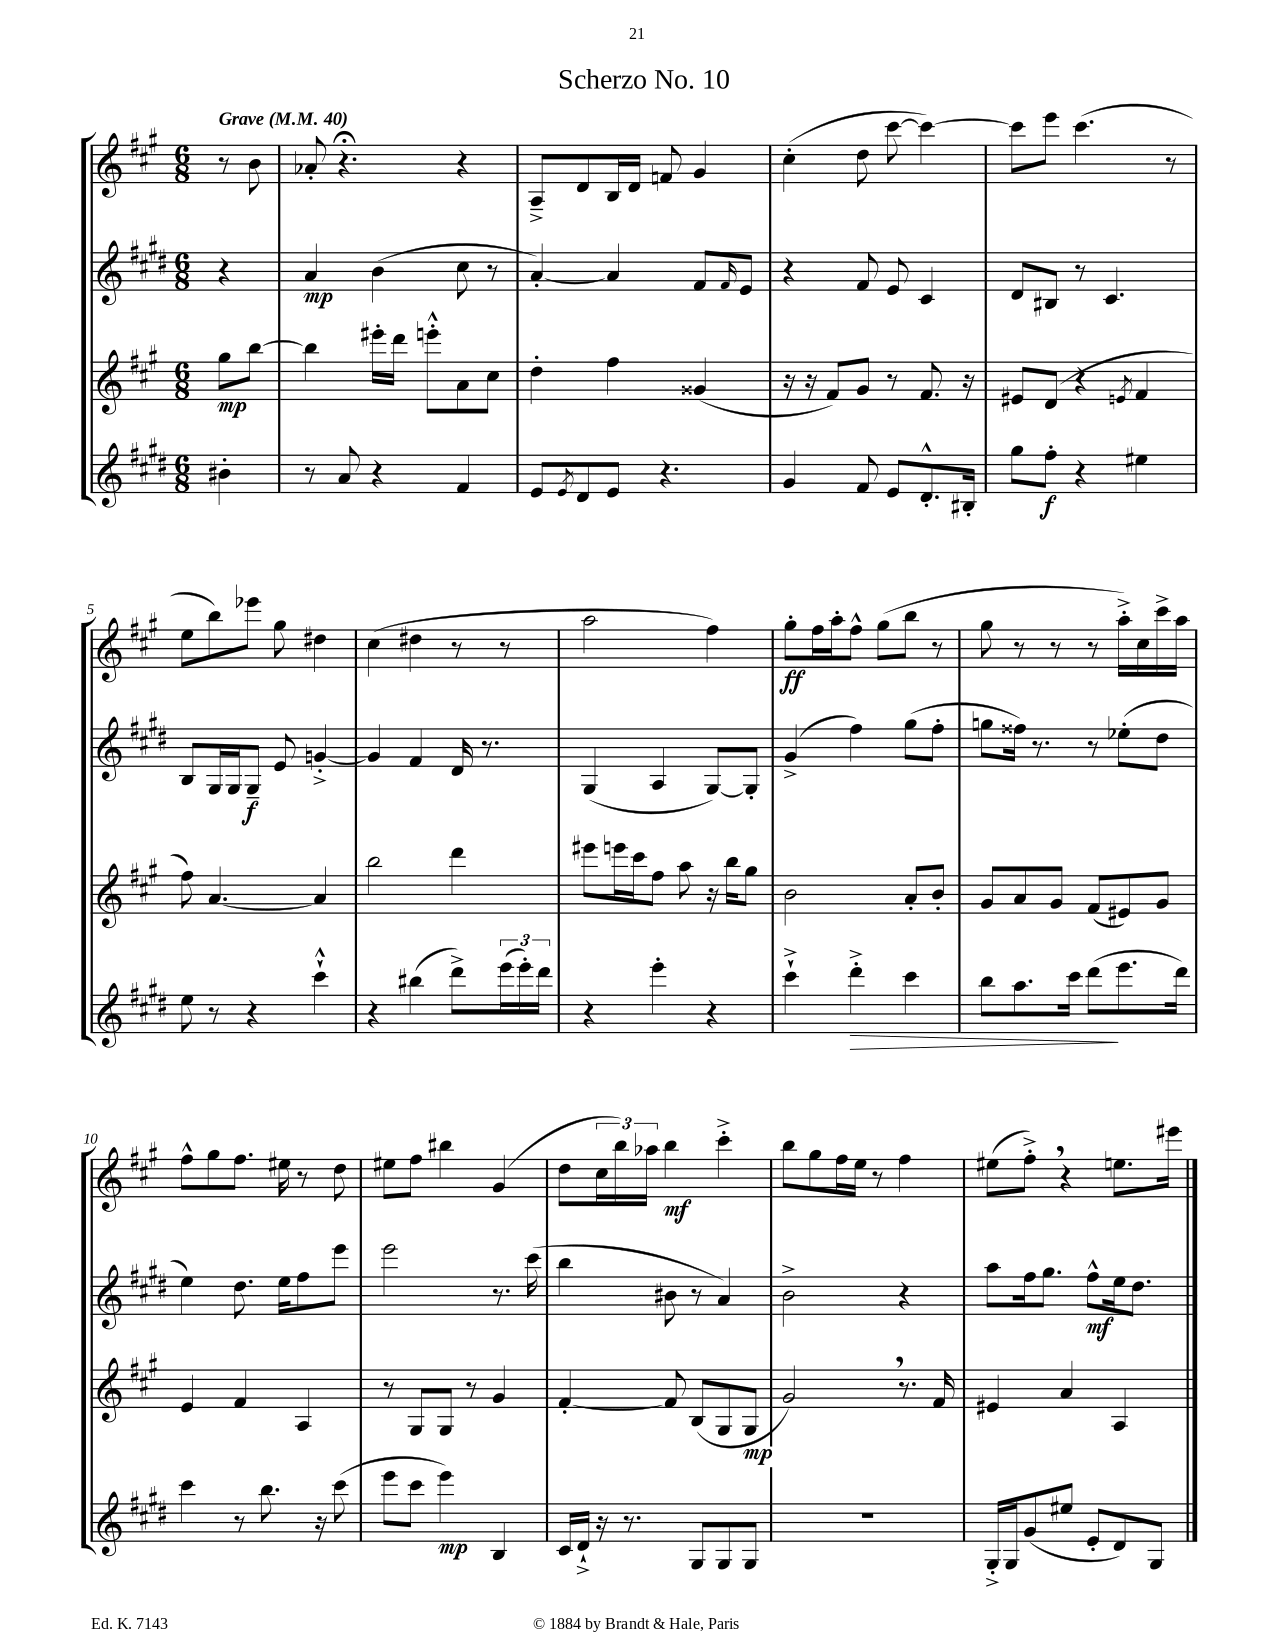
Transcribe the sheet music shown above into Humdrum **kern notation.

**kern	**kern	**kern	**kern
*staff4	*staff3	*staff2	*staff1
*clefG2	*clefG2	*clefG2	*clefG2
*k[f#c#g#d#]	*k[f#c#g#]	*k[f#c#g#d#]	*k[f#c#g#]
*M6/8	*M6/8	*M6/8	*M6/8
*MM40	*MM40	*MM40	*MM40
4b#'\	8gg#\L	4r	8r
.	[8bb\J	.	8b\
=	=	=	=
8r	4bb\]	4a/	8a-'/
8a/	.	.	4.r;
4r	16eee#'\LL	(4b\	.
.	16ddd\JJ	.	.
.	8eee'^^\L	.	.
4f#/	8a\	8cc#\	4r
.	8cc#\J	8r	.
=	=	=	=
8e/L	4dd'\	[4a'/)	8A~^/L
8qe/	.	.	.
8d#/	.	.	8d/
8e/J	4ff#\	4a/]	16B/L
.	.	.	16d/JJ
4.r	.	.	8f/
.	(4g##/	8f#/L	4g#/
.	.	16qqf#/	.
.	.	8e/J	.
=	=	=	=
4g#/	16r	4r	(4cc#'\
.	16r	.	.
.	8f#/L)	.	.
8f#/	8g#/J	8f#/	8dd\
8e/L	8r	8e/	[8ccc#\
8.d#'^^/	8.f#/	4c#/	4ccc#\_)
16B#'/Jk	16r	.	.
=	=	=	=
8gg#\L	8e#/L	8d#/L	8ccc#\]L
8ff#'\J	(8d/J	8B#/J	8eee\J
4r	4r	8r	(4.ccc#\
.	.	4.c#/	.
.	8qe/	.	.
4ee#\	4f#/	.	.
.	.	.	8r
=	=	=	=
8ee\	8ff#\)	8B/L	8ee\L
8r	[4.a/	16G#/L	8bb\)
.	.	16G#/J	.
4r	.	8G#~/J	8eee-\J
.	.	8e/	8gg#\
4ccc#`^^\	4a/]	[4g'^/	4dd#\
=	=	=	=
4r	2bb\	4g/]	(4cc#\
(4bb#\	.	4f#/	4dd#\
8ddd#^\L)	4ddd\	16d#/	8r
.	.	8.r	.
(24eee\L	.	.	8r
24eee'\)	.	.	.
24ddd#\JJ	.	.	.
=	=	=	=
4r	8eee#\L	(4G#/	2aa\
.	16eee\L	.	.
.	16ccc#\J	.	.
4eee'\	8ff#\J	4A/	.
.	8aa\	.	.
4r	16r	[8G#/L)	4ff#\)
.	16bb\LK	.	.
.	8gg#\J	8G#'/]J	.
=	=	=	=
4ccc#`^\	2b\	(4g#^/	8gg#'\L
.	.	.	16ff#\L
.	.	.	16aa'\J
4ddd#'^\	.	4ff#\)	8ff#^^\J
.	.	.	(8gg#\L
4ccc#\	8a'/L	(8gg#\L	8bb\J
.	8b'/J	8ff#'\J	8r
=	=	=	=
8bb\L	8g#/L	8gg\L	8gg#\
8.aa\	8a/	16ff##\Jk)	8r
.	.	8.r	.
.	8g#/J	.	8r
16ccc#\Jk	.	.	.
(8ddd#\L	(8f#/L	8r	8r
8.eee\	8e#/)	(8ee-'\L	16aa'^\LL)
.	.	.	16cc#\
.	8g#/J	8dd#\J	16ccc#^\
16ddd#\Jk)	.	.	16aa\JJ
=	=	=	=
4ccc#\	4e/	4ee\)	8ff#^^\L
.	.	.	8gg#\
8r	4f#/	8.dd#\	8.ff#\J
8.bb\	.	.	.
.	.	16ee\LK	16ee#\
.	4A/	8ff#\	8r
16r	.	.	.
(8ccc#\	.	8eee\J	8dd\
=	=	=	=
8eee\L	8r	2eee\	8ee#\L
8ccc#\J	8G#/L	.	8ff#\J
4eee\)	8G#/J	.	4bb#\
.	8r	.	.
4B/	4g#/	8.r	(4g#/
.	.	(16ccc#\	.
=	=	=	=
16c#/LL	[4f#'/	4bb\	8dd\L
16d#`^/JJ	.	.	.
16r	.	.	24cc#\L
.	.	.	24bb\)
8.r	.	.	.
.	.	.	24aa-\JJ
.	8f#/]	8b#\	4bb\
8G#/L	(8B/L	8r	.
8G#/	8G#/	4a/)	4ccc#'^\
8G#/J	8G#/J	.	.
=	=	=	=
2.r	2g#/)	2b^\	8bb\L
.	.	.	8gg#\
.	.	.	16ff#\L
.	.	.	16ee\JJ
.	.	.	8r
.	8.r	4r	4ff#\
.	16f#/	.	.
=	=	=	=
16G#'^/LL	4e#/	8aa\L	(8ee#\L
16G#/J	.	.	.
(8g#/	.	16ff#\k	8ff#'^\J)
.	.	8.gg#\J	.
8ee#/J	4a/	.	4r
8e'/L	.	8ff#^^\L	.
8d#/)	4A/	16ee\k	8.ee\L
.	.	8.dd#\J	.
8G#/J	.	.	.
.	.	.	16eee#\Jk
==	==	==	==
*-	*-	*-	*-
